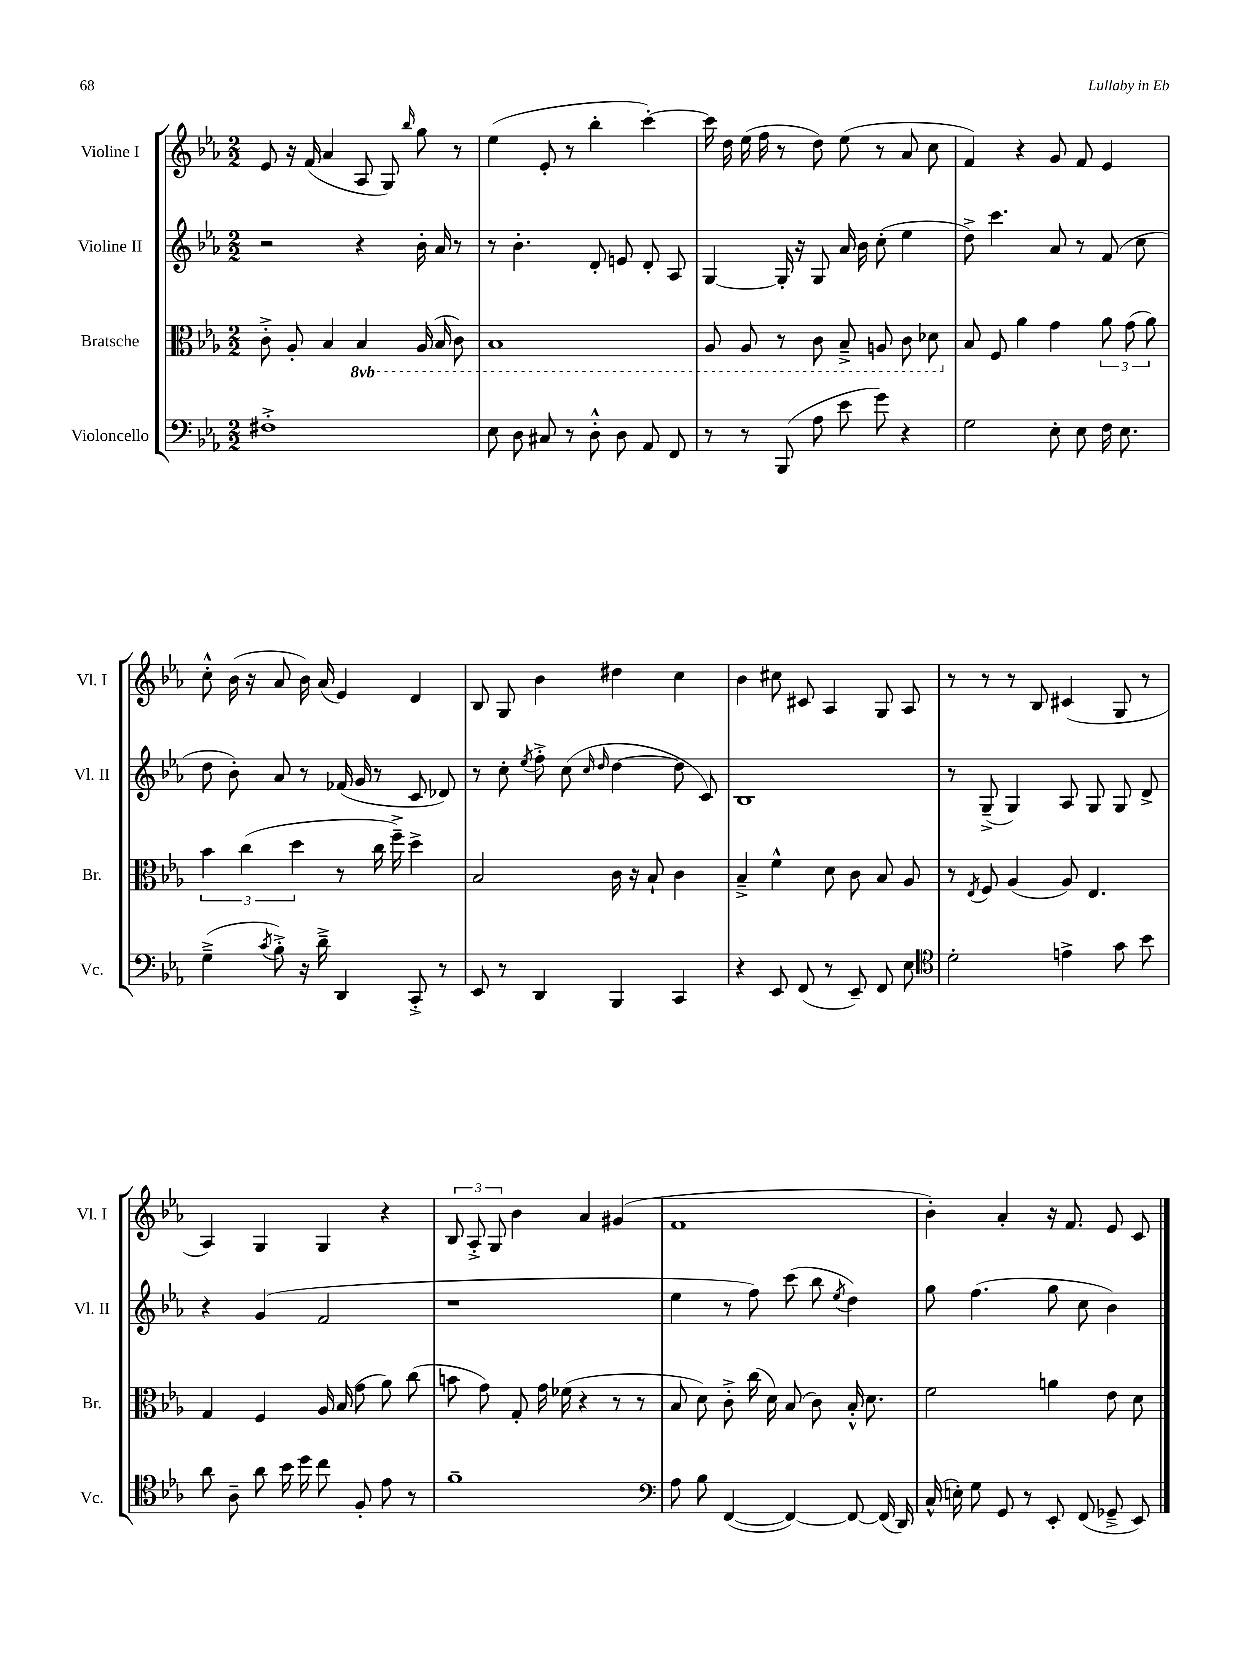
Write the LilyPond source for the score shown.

<<
\new StaffGroup <<
\new Staff = "s0" \with { instrumentName = "Violine I" shortInstrumentName = "Vl. I" } {
    \clef treble \key ees \major \numericTimeSignature \time 2/2
    \autoBeamOff ees'8 r16 f'16( aes'4 aes8 g8) \grace { bes''16 } g''8 r8 |
    ees''4( ees'8-. r8 bes''4-. c'''4~-.) |
    c'''16 d''16 ees''16( f''16 r8 d''8) ees''8( r8 aes'8 c''8 |
    f'4) r4 g'8 f'8 ees'4 |
    c''8-.-^ bes'16( r16 aes'8 bes'16) aes'16( ees'4) d'4 |
    bes8 g8 bes'4 dis''4 c''4 |
    bes'4 cis''8 cis'8 aes4 g8 aes8 |
    r8 r8 r8 bes8 cis'4( g8 r8 |
    aes4) g4 g4 r4 |
    \tuplet 3/2 { bes8 aes8-.-> g8 } bes'4 aes'4 gis'4( |
    f'1 |
    bes'4-.) aes'4-. r16 f'8. ees'8 c'8 \bar "|." |
}
\new Staff = "s1" \with { instrumentName = "Violine II" shortInstrumentName = "Vl. II" } {
    \clef treble \key ees \major \numericTimeSignature \time 2/2
    \autoBeamOff r2 r4 bes'16-. aes'16 r8 |
    r8 bes'4.-. d'8-. e'8 d'8-. aes8 |
    g4~ g16-. r16 g8 aes'16 bes'16 c''8-.( ees''4 |
    d''8->) c'''4. aes'8 r8 f'8( c''8 |
    d''8 bes'8-.) aes'8 r8 fes'16( g'16 r8 c'8 des'8) |
    r8 c''8-. \acciaccatura { ees''8 } f''8-.-> c''8( \grace { c''16 d''16 } d''4~ d''8 c'8) |
    bes1 |
    r8 g8--->( g4) aes8 g8 g8 d'8-> |
    r4 g'4( f'2 |
    r1 |
    ees''4 r8 f''8) c'''8( bes''8 \acciaccatura { ees''8 } d''4) |
    g''8 f''4.( g''8 c''8 bes'4) \bar "|." |
}
\new Staff = "s2" \with { instrumentName = "Bratsche" shortInstrumentName = "Br." } {
    \clef alto \key ees \major \numericTimeSignature \time 2/2 \set Staff.ottavationMarkups = #ottavation-simple-ordinals
    \autoBeamOff c'8-.-> aes8-. bes4 \ottava #-1 bes,4 aes,16( bes,16 c8) |
    bes,1 |
    aes,8 aes,8 r8 c8 bes,8---> a,8 c8 des8 \ottava #0 |
    bes8 f8 aes'4 g'4 \tuplet 3/2 { aes'8 g'8( aes'8) } |
    \tuplet 3/2 { bes'4 c''4( d''4 } r8 c''16 f''16--->) d''4-> |
    bes2 c'16 r16 bes8-! c'4 |
    bes4---> f'4-^ d'8 c'8 bes8 aes8 |
    r8 \acciaccatura { ees8 } f8 aes4( aes8) ees4. |
    g4 f4 aes16 bes16( g'8 aes'8) c''8( |
    b'8 g'8) g8-. g'16 fes'16( r4 r8 r8 |
    bes8 d'8) c'8-.-> c''16( d'16) bes8( c'8) bes16-.-^ d'8. |
    f'2 a'4 ees'8 d'8 \bar "|." |
}
\new Staff = "s3" \with { instrumentName = "Violoncello" shortInstrumentName = "Vc." } {
    \clef bass \key ees \major \numericTimeSignature \time 2/2
    \autoBeamOff fis1-.-> |
    ees8 d8 cis8 r8 d8-.-^ d8 aes,8 f,8 |
    r8 r8 bes,,8( aes8 ees'8 g'8) r4 |
    g2 ees8-. ees8 f16 ees8. |
    g4--->( \acciaccatura { c'8 } bes8-.->) r16 d'16---> d,4 c,8-.-> r8 |
    ees,8 r8 d,4 bes,,4 c,4 |
    r4 ees,8 f,8( r8 ees,8--) f,8 ees8 |
    \clef tenor d'2-. e'4-> g'8 bes'8 |
    aes'8 aes8-- aes'8 bes'16 d''16 c''8 f8-. ees'8 r8 |
    f'1-- |
    \clef bass aes8 bes8 f,4~( f,4~) f,8~ f,16( d,16) |
    c16-^( e16-.) g8 g,8 r8 ees,8-. f,8( ges,8---> ees,8) \bar "|." |
}
>>
>>
\layout { \context { \Score \remove "Bar_number_engraver" } }
